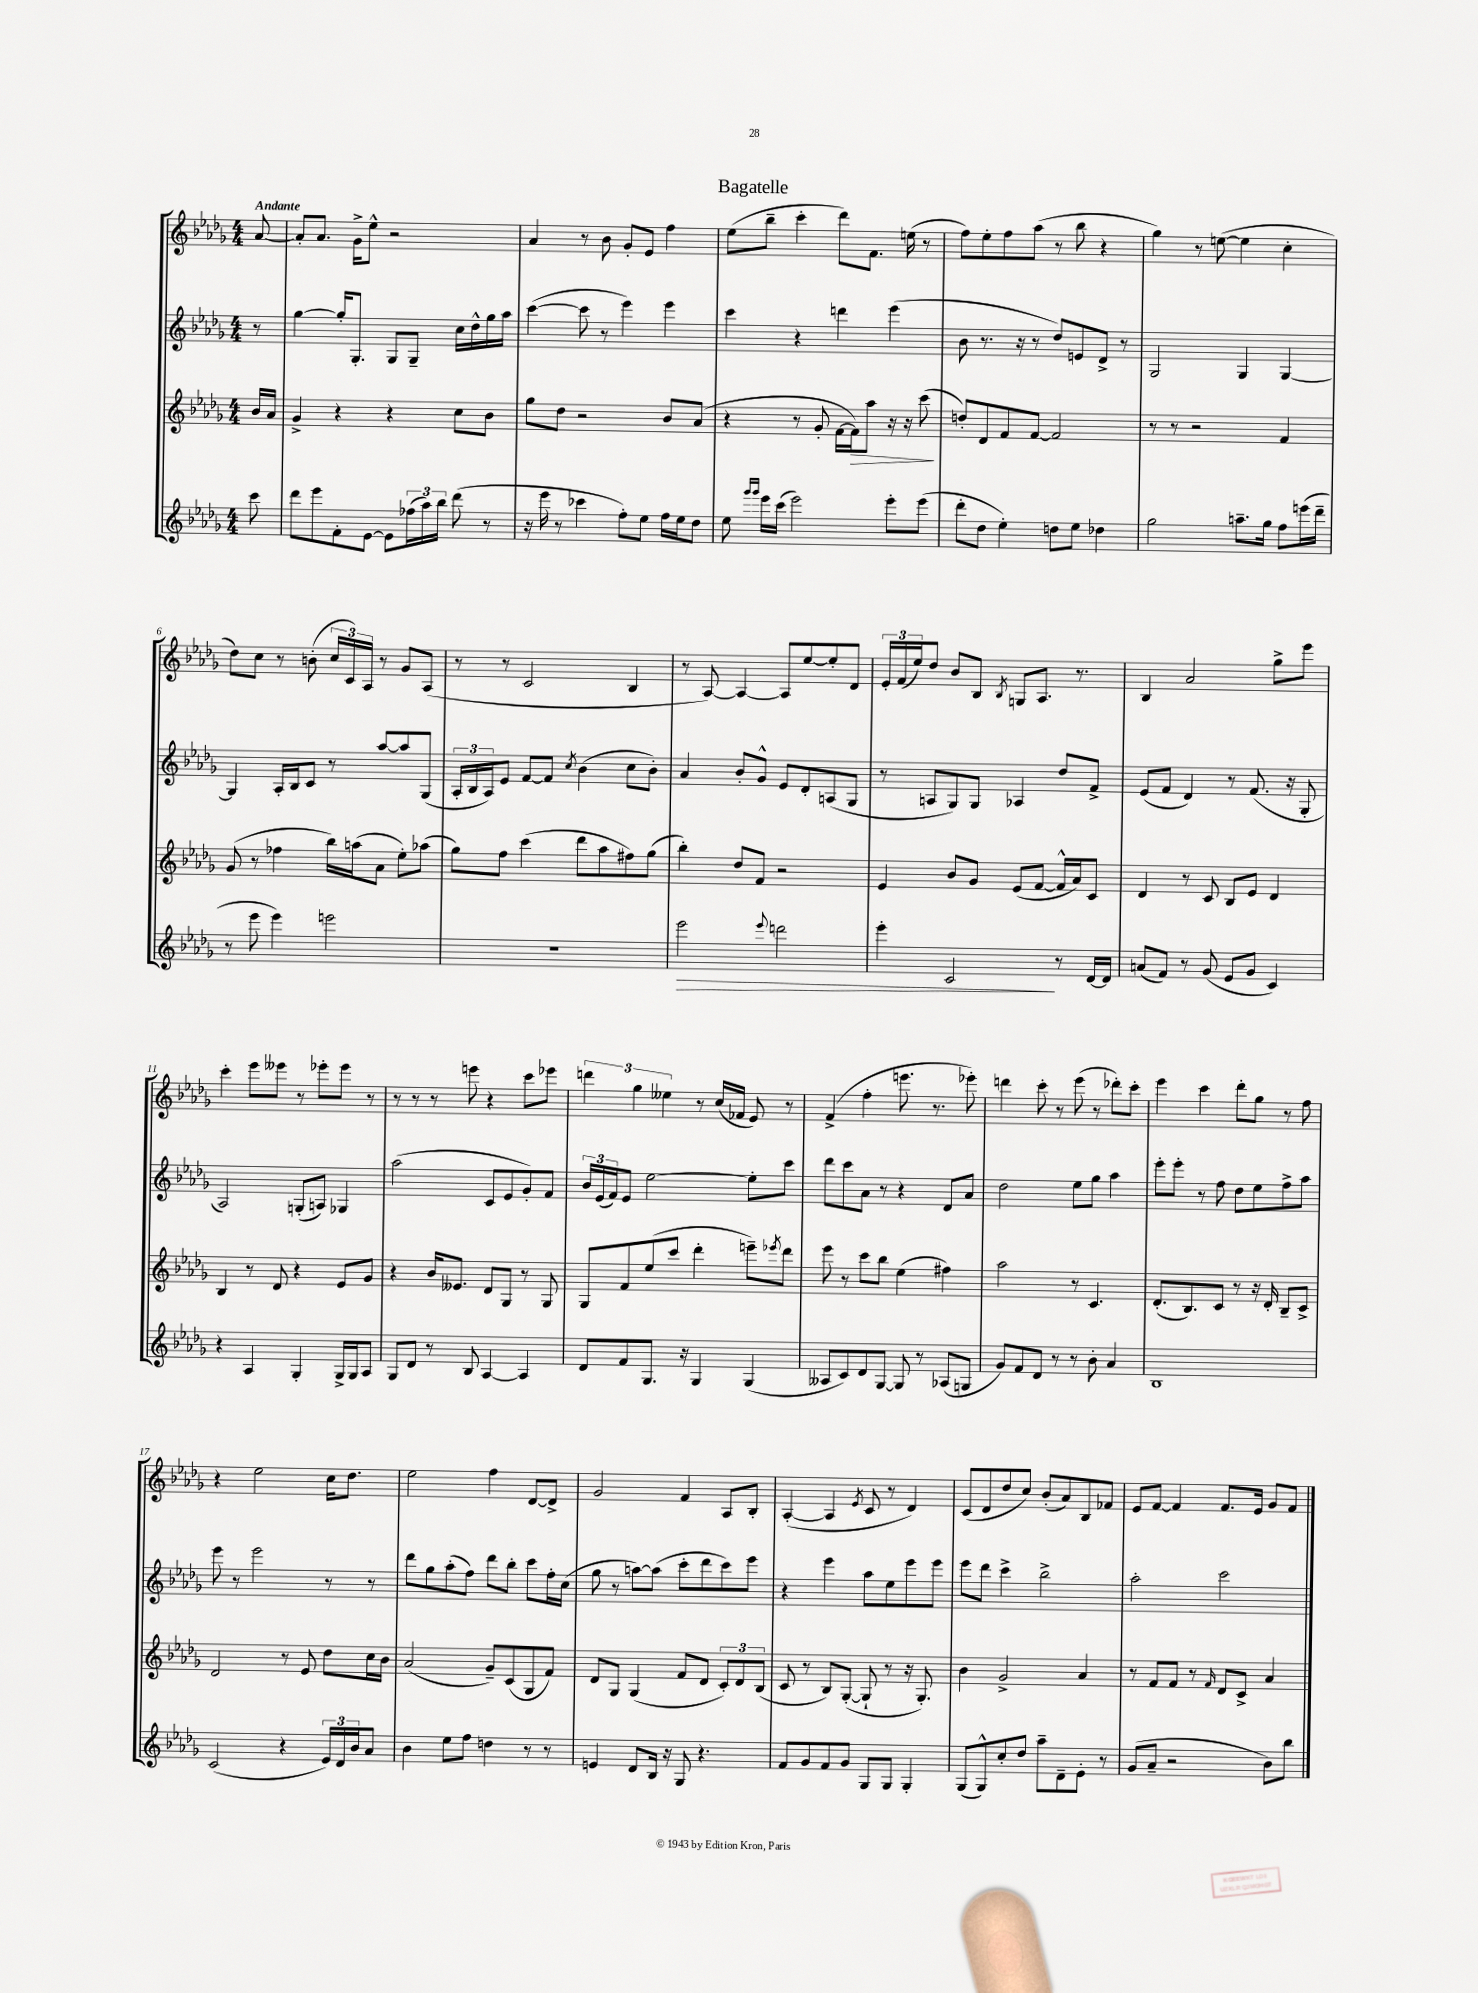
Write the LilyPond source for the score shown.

\header { title = "Bagatelle" }
<<
\new StaffGroup <<
\new Staff = "s0" {
    \clef treble \key des \major \numericTimeSignature \time 4/4 \partial 8 \tempo "Andante"
    aes'8~ |
    aes'8-. aes'8. ges'16-> ees''8-^ r2 |
    aes'4 r8 bes'8 ges'8-. ees'8 f''4 |
    ees''8( bes''8-- c'''4-. des'''8) f'8. e''16( r8 |
    f''8) ees''8-. f''8 aes''8( r8 bes''8 r4 |
    ges''4) r8 e''8~( e''4 c''4-. |
    des''8) c''8 r8 b'8-.( \tuplet 3/2 { c''16 c'16) aes16 } r8 ges'8 aes8( |
    r8 r8 c'2 bes4 |
    r8 aes8~) aes4~ aes8 ees''8~ ees''8-. des'8 |
    \tuplet 3/2 { ees'16-. f'16( ees''16) } des''8 bes'8 bes8 \acciaccatura { bes8 } g8 aes8. r8. |
    bes4 aes'2 ges''8-> ees'''8 |
    c'''4-. ees'''8 eeses'''8 r8 ees'''8-. ees'''8 r8 |
    r8 r8 r8 e'''8 r4 c'''8 ees'''8 |
    \tuplet 3/2 { d'''4 ges''4 eeses''4 } r8 c''16( fes'16 ees'8) r8 |
    f'4->( f''4-. e'''8. r8. ees'''8-.) |
    d'''4 c'''8-. r8 ees'''8( r8 des'''8-.) c'''8-. |
    ees'''4 c'''4 des'''8-. ges''8 r8 f''8 |
    r4 ees''2 c''16 des''8. |
    ees''2 f''4 des'8~ des'8-> |
    ges'2 f'4 aes8 bes8-. |
    aes4~-.( aes4 \acciaccatura { ees'8 } c'8 r8 des'4) |
    c'8( des'8 des''8 c''8) bes'8-.( aes'8) bes8 fes'8 |
    ees'8 f'8~ f'4 f'8. ees'16 ges'8 f'8 \bar "|." |
}
\new Staff = "s1" {
    \clef treble \key des \major \numericTimeSignature \time 4/4 \partial 8
    r8 |
    ges''4~ ges''16-. ges8.-. ges8 ges8-- c''16 des''16-^ ges''16 aes''16 |
    c'''4~( c'''8 r8 ees'''4) ees'''4 |
    c'''4 r4 d'''4 ees'''4( |
    bes'8 r8. r16 r8 des''8) e'8 des'8-> r8 |
    ges2 ges4 ges4~ |
    ges4 aes16-. bes16 c'8 r8 aes''8~ aes''8 ges8( |
    \tuplet 3/2 { aes16-. bes16 aes16) } ees'8 f'8~ f'8 \acciaccatura { c''8 } bes'4( c''8 bes'8-.) |
    aes'4 bes'8-. ges'8-^ ees'8 des'8-. a8( ges8 |
    r8 a8 ges8) ges8 aes4 des''8 f'8-> |
    ees'8( f'8 des'4) r8 f'8.( r16 ges8-. |
    aes2) g8-.( a8) ges4 |
    aes''2( c'8 ees'8 ges'8-.) f'8 |
    \tuplet 3/2 { bes'16 ees'16( f'16) } ees'8 ees''2~ ees''8-. c'''8 |
    des'''8 c'''8 aes'8 r8 r4 des'8 aes'8 |
    des''2 ees''8 ges''8 aes''4 |
    ees'''8-. ees'''8-. r8 f''8 des''8 ees''8 f''8-> aes''8 |
    ees'''8 r8 ees'''2 r8 r8 |
    des'''8 ges''8 aes''8-.( f''8) des'''8 bes''8-. c'''8 f''16-. c''16( |
    ges''8 r8 a''8~) a''8( c'''8-. des'''8 c'''8) ees'''8 |
    r4 ees'''4 aes''8 ees''8 ees'''8 ees'''8 |
    ees'''8 des'''8 c'''4-> bes''2-> |
    aes''2-. c'''2 \bar "|." |
}
\new Staff = "s2" {
    \clef treble \key des \major \numericTimeSignature \time 4/4 \partial 8
    bes'16 aes'16 |
    ges'4-> r4 r4 c''8 bes'8 |
    ges''8 des''8 r2 bes'8 aes'8( |
    r4 r8 ges'8-. f'16~ f'16\>) aes''8 r16 r16 c'''8\!( |
    d''8-.) des'8 f'8 f'8~ f'2 |
    r8 r8 r2 f'4 |
    ges'8( r8 fes''4 bes''16) a''16( aes'8 ees''8-.) aes''8( |
    ges''8) f''8 c'''4( des'''8 aes''8 fis''8) ges''8( |
    bes''4-.) des''8 f'8 r2 |
    ees'4 bes'8 ges'8 ees'8( f'8~ f'16-^ aes'16) c'8 |
    des'4 r8 c'8 bes8 ees'8 des'4 |
    bes4 r8 des'8 r4 ees'8 ges'8 |
    r4 bes'16 eeses'8. des'8 ges8 r8 ges8 |
    ges8 f'8 ees''8( c'''8 des'''4-. e'''8--) \acciaccatura { ees'''8 } des'''8 |
    ees'''8 r8 c'''8 bes''8 ees''4( fis''4) |
    aes''2 r8 c'4. |
    des'8.-.( bes8.) c'8 r8 r16 des'16-. bes8-- c'8-> |
    des'2 r8 ees'8 des''8 c''16 bes'16 |
    aes'2( ges'8--) c'8( ges8 f'8) |
    des'8 ges8 ges4( f'8 des'8 \tuplet 3/2 { c'8-.) des'8 bes8( } |
    c'8 r8 bes8) ges8~-.( ges8-! r8 r16 ges8.-.) |
    bes'4 ges'2-> aes'4 |
    r8 f'8 f'8 r8 \grace { f'16 } des'8 c'8-> aes'4 \bar "|." |
}
\new Staff = "s3" {
    \clef treble \key des \major \numericTimeSignature \time 4/4 \partial 8
    c'''8 |
    des'''8 ees'''8 f'8-. ees'8~ ees'8 \tuplet 3/2 { fes''16( aes''16) bes''16 } des'''8( r8 |
    r16 ees'''16 r8 ces'''4 f''8-.) ees''8 f''16 ees''16 des''8 |
    ees''8 \grace { ges'''16 ges'''16 } ees'''16 c'''16( ees'''2) ees'''8-. ees'''8( |
    des'''8-. des''8 ees''4-.) d''8 ees''8 des''4 |
    ges''2 a''8.-- ges''16 f''8 e'''16( des'''16-- |
    r8 ees'''8 ees'''4) e'''2 |
    r1 |
    ees'''2\> \appoggiatura { ees'''8 } d'''2 |
    ees'''4-. c'2\! r8 des'16~ des'16 |
    a'8( f'8) r8 ges'8( ees'8 ges'8 c'4) |
    r4 aes4 ges4-. ges16-> ges16 aes8 |
    ges8 des'8 r8 bes8 aes4~ aes4 |
    des'8 f'8 ges8. r16 ges4 ges4( |
    aeses8 c'8) des'8 ges8~ ges8 r8 aes8( g8 |
    ges'8) f'8 des'8 r8 r8 bes'8-. aes'4 |
    bes1 |
    c'2( r4 \tuplet 3/2 { ees'16) des'16 bes'16 } aes'8 |
    bes'4 ees''8 f''8 d''4 r8 r8 |
    e'4 des'8 bes16 r16 ges8 r4. |
    f'8 ges'8 f'8 ges'8 ges8 ges8 ges4-. |
    ges8( ges8-^) c''8-. des''8 aes''8-- des'8-- ees'8-. r8 |
    ges'8( aes'8-- r2 bes'8) bes''8 \bar "|." |
}
>>
>>
